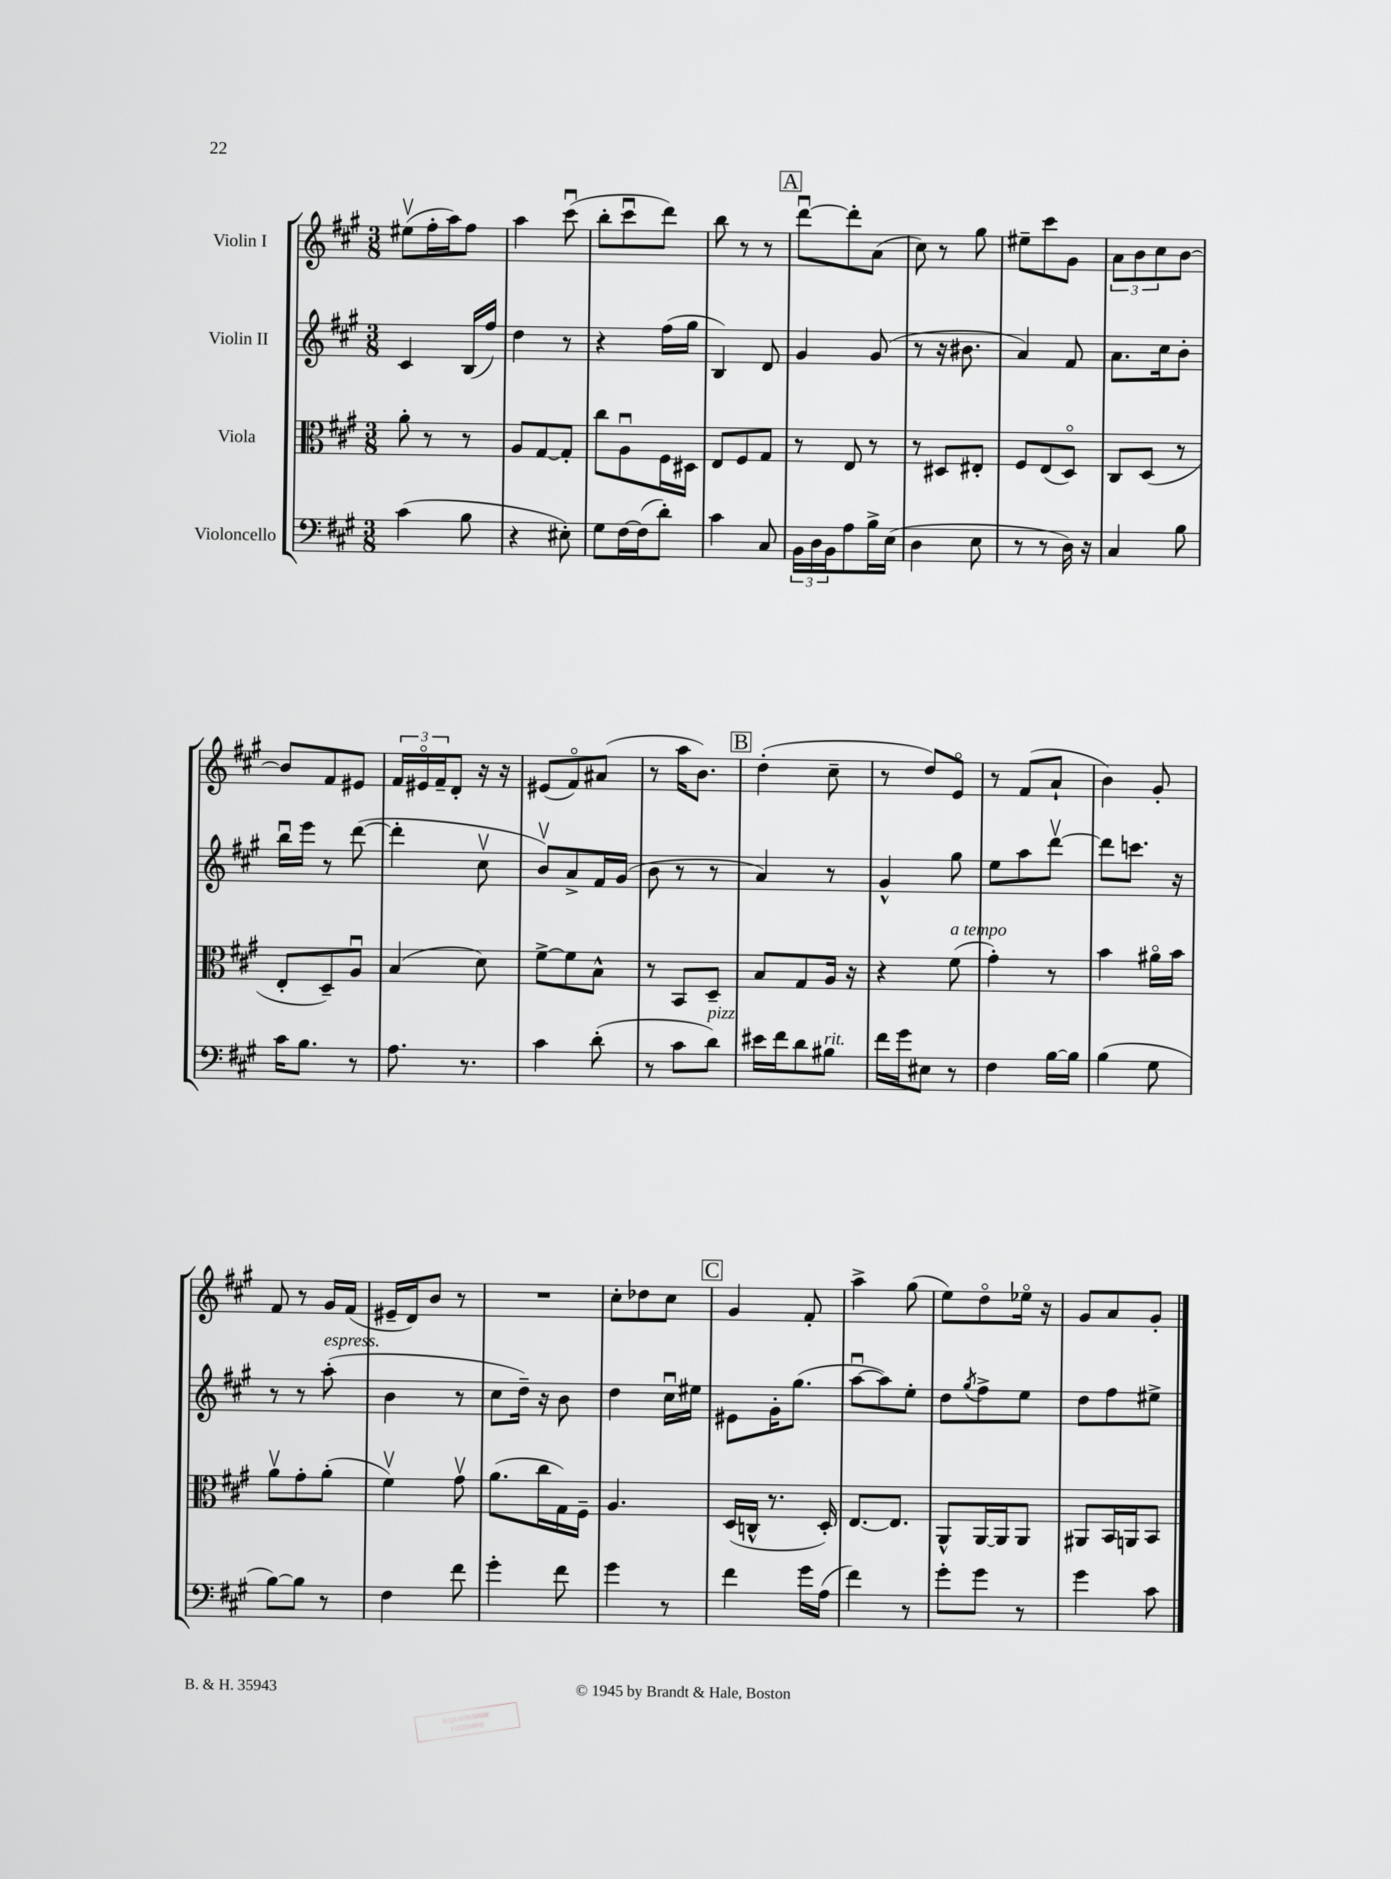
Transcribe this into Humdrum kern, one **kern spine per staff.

**kern	**kern	**kern	**kern
*part4	*part3	*part2	*part1
*staff4	*staff3	*staff2	*staff1
*I"Violoncello	*I"Viola	*I"Violin II	*I"Violin I
*clefF4	*clefC3	*clefG2	*clefG2
*k[f#c#g#]	*k[f#c#g#]	*k[f#c#g#]	*k[f#c#g#]
*M3/8	*M3/8	*M3/8	*M3/8
=1	=1	=1	=1
(4c#\	8a'\	4c#/	(8ee#Xv\L
.	8r	.	16ff#'\L
.	.	.	16aa\J)
8B\	8r	(16B/LL	8ff#\J
.	.	16ff#/JJ)	.
=2	=2	=2	=2
4r	8A/L	4dd\	4aa\
.	[8G#/	.	.
8E#X'\)	8G#'/J]	8r	(8ccc#u\
=3	=3	=3	=3
8G#\L	8cc#\L	4r	8bb'\L
[16F#\L	8Au\	.	8ccc#u\
(16F#\J]	.	.	.
8d'\J)	16F#\L	(16ff#\LL	8ddd\J)
.	16D#X\JJ	16gg#\JJ	.
=4	=4	=4	=4
4c#\	8E/L	4B/)	8bb\
.	8F#/	.	8r
8C#/	8G#/J	8d/	8r
!!LO:REH:place=s1:t=A
=5	=5	=5	=5
24BB\LL	8r	4g#/	[8dddu\L
24D\	.	.	.
24BB\J	.	.	.
8A\	8E/	.	8ddd'\]
16B^\L	8r	(8g#/	(8a\J
(16E\JJ	.	.	.
=6	=6	=6	=6
4D\	8r	8r	8cc#\)
.	8D#X/L	16r	8r
.	.	8.b#X\	.
8E\	8E#X'/J	.	8gg#\
=7	=7	=7	=7
8r	8F#/L	4a/)	8ee#X~\L
8r	(8E/	.	8ccc#\
16D\)	8D/J)	8f#/	8g#\J
16r	.	.	.
=8	=8	=8	=8
4C#/	8C#/L	8.a\L	12a\L
.	.	.	12b\
.	(8D/J	.	.
.	.	.	12cc#\
.	.	16cc#\k	.
8B\	8r	8b'\J	[8b\J
!!LO:LB:g=z
=9	=9	=9	=9
16c#\KL	8E'/L	16bbu\LL	8b/L]
8.B\J	.	16eee\JJ	.
.	8D~/)	8r	8f#/
8r	8Au/J	([8ddd\	8e#X/J
=10	=10	=10	=10
8.A\	(4B/	4ddd'\]	24f#/LL
.	.	.	24e#X/
.	.	.	24f#~/J
.	.	.	8d'/J
8.r	.	.	.
.	8d\)	8cc#v\	16r
.	.	.	16r
=11	=11	=11	=11
4c#\	[8f#^\L	8bv/L)	(8e#X/L
.	8f#\]	8a^/	8f#/)
(8d'\	8B^^\J	16f#/L	(8a#X/J
.	.	(16g#/JJ	.
=12	=12	=12	=12
8r	8r	8b\	8r
8c#\L	8BB/L	8r	16aa\KL
.	.	.	8.b\J)
!LO:TX:a:i:t=pizz.	!	!	!
8d\J)	8D~/J	8r	.
!!LO:REH:place=s1:t=B
=13	=13	=13	=13
16e#X\LL	8B/L	4a/)	(4dd'\
16f#\J	.	.	.
8d\	8G#/	.	.
!LO:TX:a:i:t=rit.	!	!	!
8B#X\J	16A/Jk	8r	8cc#~\
.	16r	.	.
=14	=14	=14	=14
16f#\LL	4r	4g#^^/	8r
16g#\J	.	.	.
8E#X\J	.	.	8dd/L)
!	!LO:TX:a:i:t=a tempo	!	!
8r	(8f#\	8gg#\	8e/J
=15	=15	=15	=15
4F#\	4g#'\)	8ee\L	8r
.	.	8aa\	(8f#/L
[16B\LL	8r	[8dddv\J	8a`/J
16B\JJ]	.	.	.
=16	=16	=16	=16
(4B\	4b\	8ddd\L]	4b\)
.	.	8.cccn\J	.
8G#\	16a#X\LL	.	8g#'/
.	16b\JJ	16r	.
!!LO:LB:g=z
=17	=17	=17	=17
[8B\L)	8av\L	8r	8f#/
8B\J]	8g#'\	8r	8r
!	!	!LO:TX:a:i:t=espress.	!
8r	(8a'\J	(8aa'\	16g#/LL
.	.	.	(16f#/JJ
=18	=18	=18	=18
4F#\	4f#v\)	4b\	16e#X~/LL
.	.	.	16d/J)
.	.	.	8b/J
8f#\	8g#v\	8r	8r
=19	=19	=19	=19
4g#'\	(8.a\L	8cc#\L	4.r
.	.	16dd~\Jk)	.
.	16cc#\L	16r	.
8f#\	16G#\)	8b\	.
.	16F#~\JJ	.	.
=20	=20	=20	=20
4g#\	4.A/	4dd\	8cc#'\L
.	.	.	8dd-X\
8r	.	16cc#u\LL	8cc#\J
.	.	16ee#X\JJ	.
!!LO:REH:place=s1:t=C
=21	=21	=21	=21
4f#\	(16D/LL	8e#X\L	4g#/
.	16Cn^^/JJ	.	.
.	8.r	16g#'\K	.
.	.	(8.gg#\J	.
16g#\LL	.	.	8f#'/
(16A\JJ	16D'/)	.	.
=22	=22	=22	=22
4f#\)	[8.E/L	[8aau\L	4aa^\
.	.	8aa\])	.
.	8.E/J]	.	.
8r	.	8ee'\J	(8gg#\
=23	=23	=23	=23
8g#'\L	8AA^^/L	8dd\L	8ee\L)
.	.	8qgg#/	.
8g#\J	[16AA/L	8ff#^\	8dd\
.	16AA/J]	.	.
8r	8AA/J	8ee\J	16ee-X\Jk
.	.	.	16r
=24	=24	=24	=24
4g#\	8AA#X/L	8dd\L	8g#/L
.	16BB/L	8ff#\	8a/
.	16AAn/J	.	.
8c#\	8BB/J	8ee#X^\J	8g#'/J
==	==	==	==
*-	*-	*-	*-
